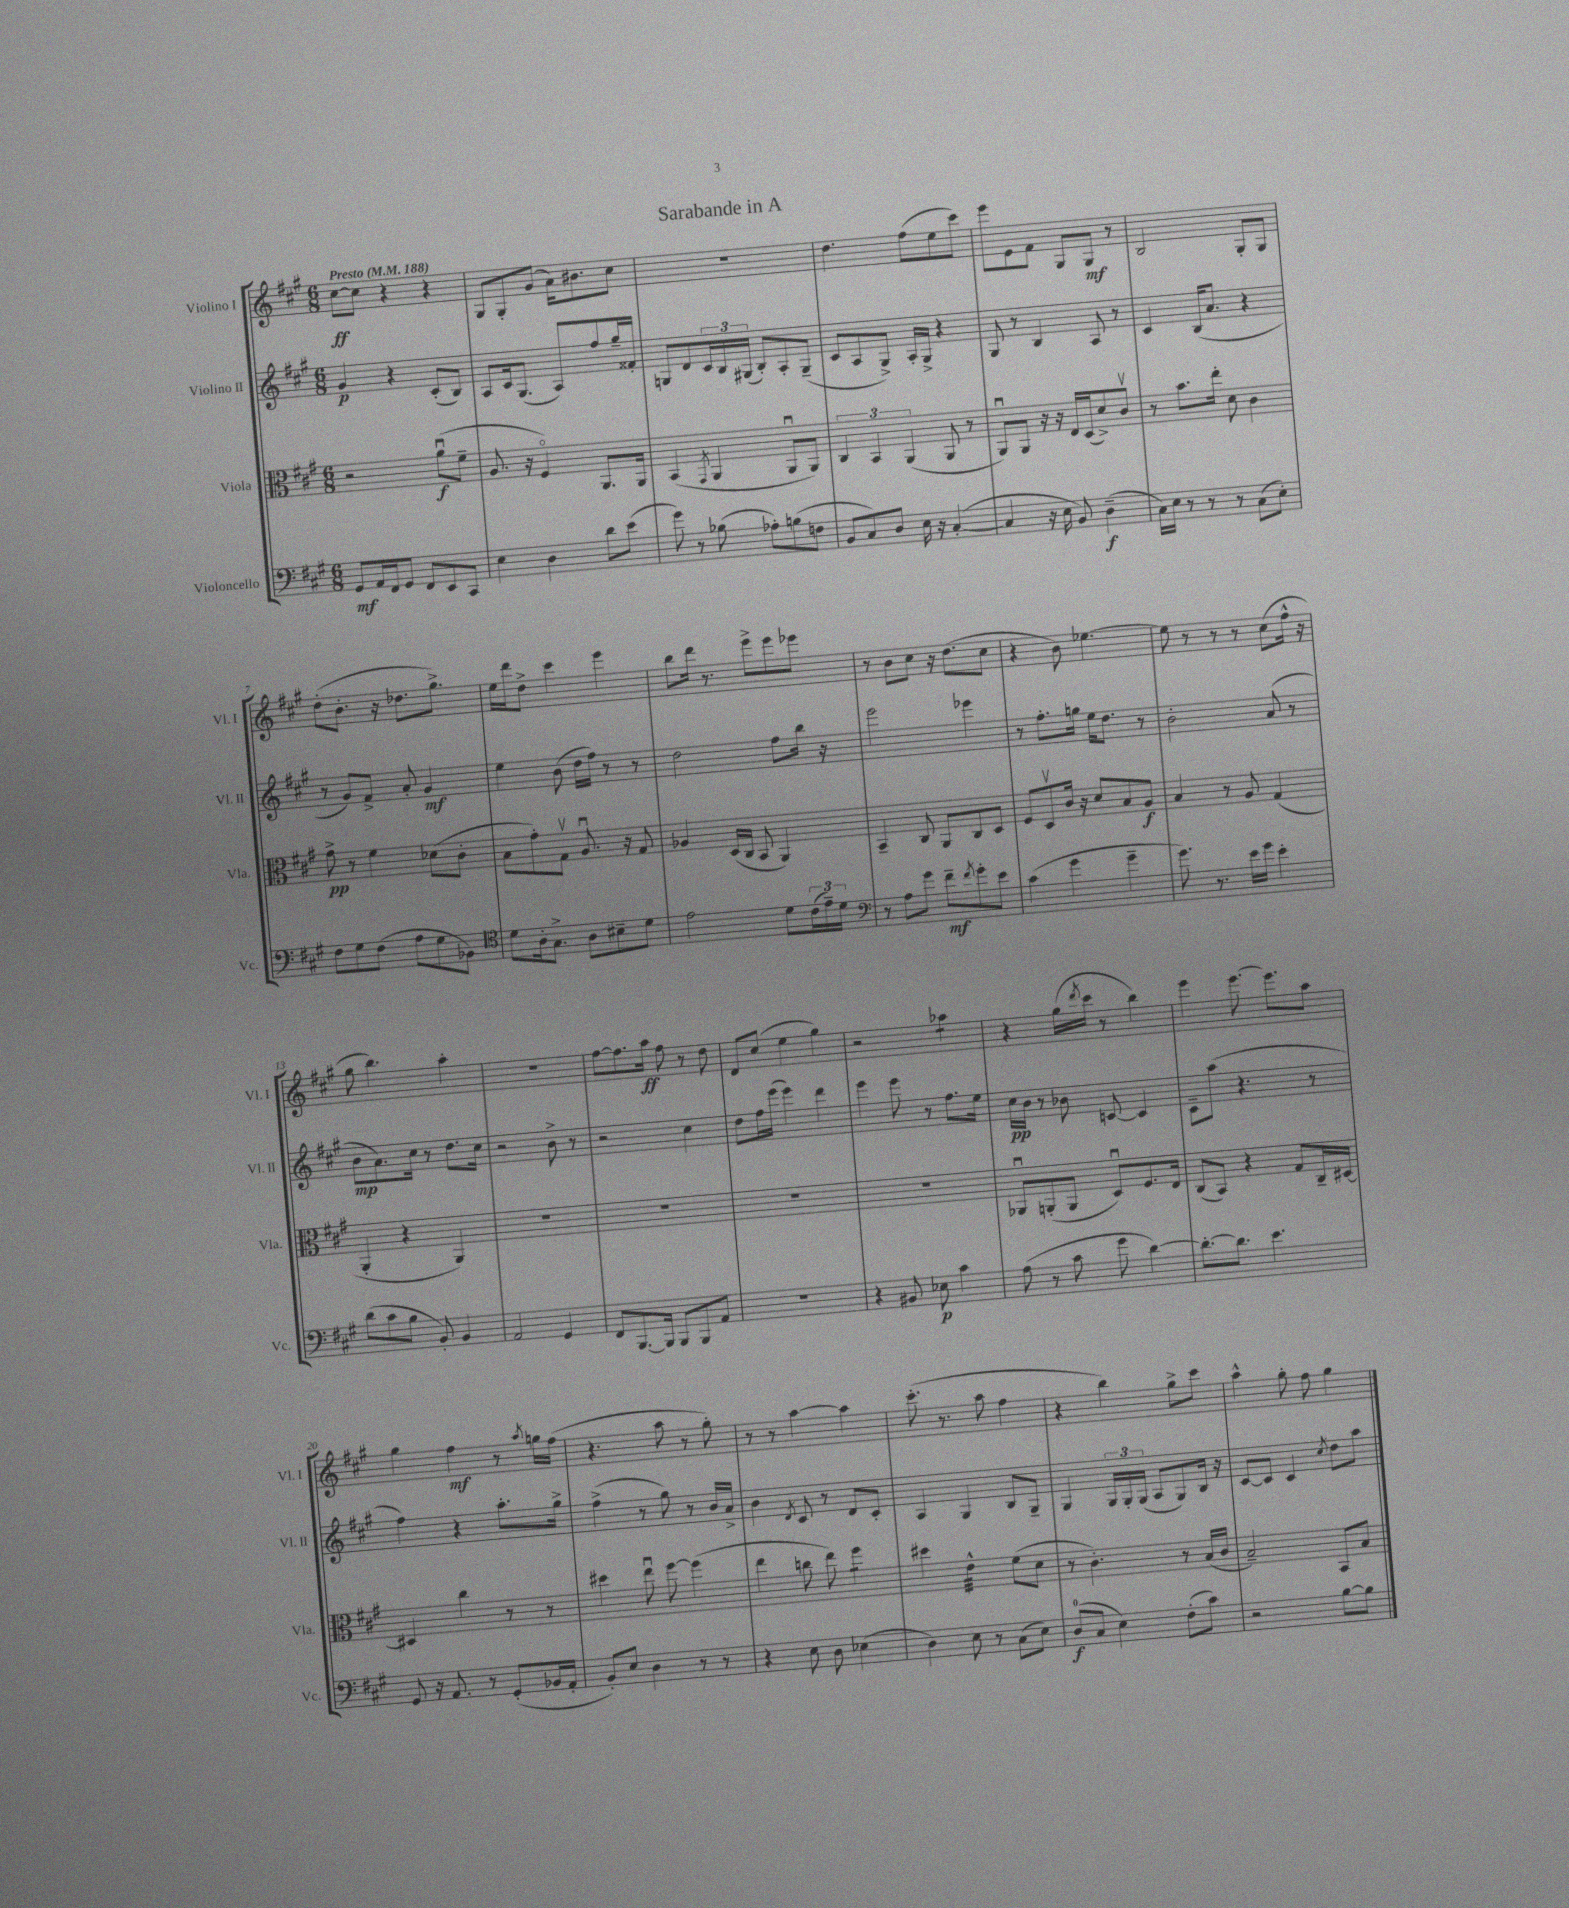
\header { title = "Sarabande in A" }
<<
\new StaffGroup <<
\new Staff = "s0" \with { instrumentName = "Violino I" shortInstrumentName = "Vl. I" } {
    \clef treble \key a \major \numericTimeSignature \time 6/8 \tempo "Presto" 4 = 188
    cis''8~\ff cis''8 r4 r4 |
    gis8 gis8-. gis'8( a'16) bis'8. cis''8 |
    R2. |
    d''4. fis''8( e''8 cis'''8) |
    e'''8 e'8 fis'8 gis8 gis8\mf r8 |
    b2 gis8-. gis8 |
    d''8-.( b'8.-. r16 des''8. gis''8.->) |
    e''16 d'''16 d''8-> cis'''4 e'''4 |
    b''8 d'''16 r8. e'''8-> e'''8 ees'''8 |
    r8 b'8 cis''8 r16 d''8.( cis''8 |
    r4 b'8) ees''4.~ |
    ees''8 r8 r8 r8 cis''8( fis''16-^ r16 |
    gis''8 b''4.) a''4-. |
    R2. |
    fis''8~ fis''8. a''16\ff fis''8 r8 d''8 |
    d'8 cis''8( e''4 gis''4) |
    r2 aes''4:8 |
    r4 gis''16( \acciaccatura { d'''8 } cis'''16 r8 b''4) |
    e'''4 e'''8.~ e'''8. a''8 |
    gis''4 fis''4\mf r8 \acciaccatura { a''8 } g''16 fis''16( |
    r4. a''8 r8 gis''8-.) |
    r8 r8 a''4~ a''4 |
    cis'''8.-.( r8. a''8 fis''4 |
    r4 b''4) gis''8-> cis'''8 |
    a''4-^ gis''8-. fis''8 gis''4 \bar "|." |
}
\new Staff = "s1" \with { instrumentName = "Violino II" shortInstrumentName = "Vl. II" } {
    \clef treble \key a \major \numericTimeSignature \time 6/8
    gis'4\p r4 cis'8-.( b8) |
    a8 cis'16 gis8.( a8) fis''8 gis''16-- fisis'16-. |
    g8 d'8 \tuplet 3/2 { cis'16 b16 gis16( } b8-.) a8-. gis8--( |
    cis'8 a8 gis8->) a16-. gis16-> r4 |
    gis8 r8 b4 a8 r8 |
    cis'4 b16( a'8. r4 |
    r8 gis'8) fis'8-> a'8-. gis'4\mf |
    e''4 b'8( d''16 fis''16) r8 r8 |
    d''2 fis''8 b''16 r16 |
    e'''2 ees'''4 |
    r8 fis''8.-. g''16 e''16 d''8. r8 |
    b'2-. a'8( r8 |
    b'8\mp a'8.) cis''16 r8 d''8. cis''16 |
    r2 b'8-> r8 |
    r2 cis''4 |
    d''8 fis''16 e'''16( e'''4) d'''4 |
    e'''4 e'''8 r8 fis''8. e''16 |
    cis''16\pp b'16 r8 bes'8 c'8~ c'4 |
    cis'8-- a''8( r4. r8 |
    fis''4) r4 a''8.-. gis''16-> |
    fis''4->( r8 gis''8) r8 b'16 a'16-> |
    b'4 \acciaccatura { d'8 } cis'8 r8 d'8 cis'8-. |
    a4 gis4 b8 gis8-- |
    gis4 \tuplet 3/2 { gis16 gis16-. gis16( } a8 gis8) b16 r16 |
    cis'8~ cis'8 cis'4 \acciaccatura { cis''8 } d''8 a''8 \bar "|." |
}
\new Staff = "s2" \with { instrumentName = "Viola" shortInstrumentName = "Vla." } {
    \clef alto \key a \major \numericTimeSignature \time 6/8
    r2 a'8\downbow\f( fis'8-- |
    a8. r16 fis4\flageolet) a,8. a,16 |
    b,4( \acciaccatura { gis,8 } a,4 a,8\downbow a,8) |
    \tuplet 3/2 { cis4 b,4 a,4( } a,8 r8 |
    a,8\downbow) a,8 r16 r16 e16 d16( d'8->) cis'8\upbow |
    r8 b'8. e''16-. d'8 cis'4 |
    gis'8->\pp r8 fis'4 des'8( cis'8-. |
    b8 gis'8-.) gis8\upbow a8.\downbow r16 gis8 |
    aes4 d16( cis16 b,8 a,4) |
    b,4-- cis8 a,8 cis8 d8 |
    fis8 d8\upbow cis'16 r16 d'8 b8 a8\f |
    b4 r8 a8 gis4( |
    a,4-. r4 a,4) |
    R2. |
    R2. |
    R2. |
    R2. |
    aes,8\downbow a,8-.( a,8 d8\downbow) fis8. e16 |
    cis8( b,8) r4 gis8 cis16-- dis16~ |
    dis4 cis''4 r8 r8 |
    dis''4 e''8\downbow fis''8~ fis''4( |
    e''4 c''8 e''8) fis''4:8 |
    dis''4 e'4:32-^ fis'8( d'8 |
    r8 cis'4.-.) r8 b16( cis'16 |
    b2--) b,8 b8 \bar "|." |
}
\new Staff = "s3" \with { instrumentName = "Violoncello" shortInstrumentName = "Vc." } {
    \clef bass \key a \major \numericTimeSignature \time 6/8
    gis,8\mf a,16 fis,16 gis,8 fis,8 e,8 cis,8 |
    e4 d4 d'8 e'8( |
    gis'8) r8 bes8( aes8-.) b8( f8 |
    b,8 cis8) d8 e16 r16 cis4~-.( |
    cis4 r16 e16 b,8) d4--\f( |
    cis16) e16 r8 r8 r8 cis8( e8-.) |
    fis8 gis8 fis8( a8 gis8 bes,8) |
    \clef tenor d'8 a16-. gis8.-> a8 bis8-- d'8 |
    e'2 d'8 \tuplet 3/2 { cis'16( e'16--) d'16 } |
    \clef bass r8 a8 gis'8 fis'8--\mf \acciaccatura { fis'8 } gis'8-. e'8 |
    cis'4( gis'4 gis'4-- |
    gis'8.) r8. e'16 gis'16 e'4-. |
    d'8( cis'8 b8 b,8-.) b,4 |
    a,2 gis,4 |
    fis,8 b,,8.~ b,,16 b,,8 b,,8 a,8 |
    R2. |
    r4 bis,8 ees8\p cis'4 |
    a8( r8 cis'8 gis'8 d'4~) |
    d'8.~-. d'8. e'4. |
    gis,8 r16 a,8. r8 gis,8-.( bes,16 a,16-. |
    b,8-.) e8 d4 r8 r8 |
    r4 e8 d8 ees4( |
    d4) e8 r8 cis8( e8) |
    d8-0\f( cis8 e4) fis8-.( cis'8) |
    r2 b8~ b8 \bar "|." |
}
>>
>>
